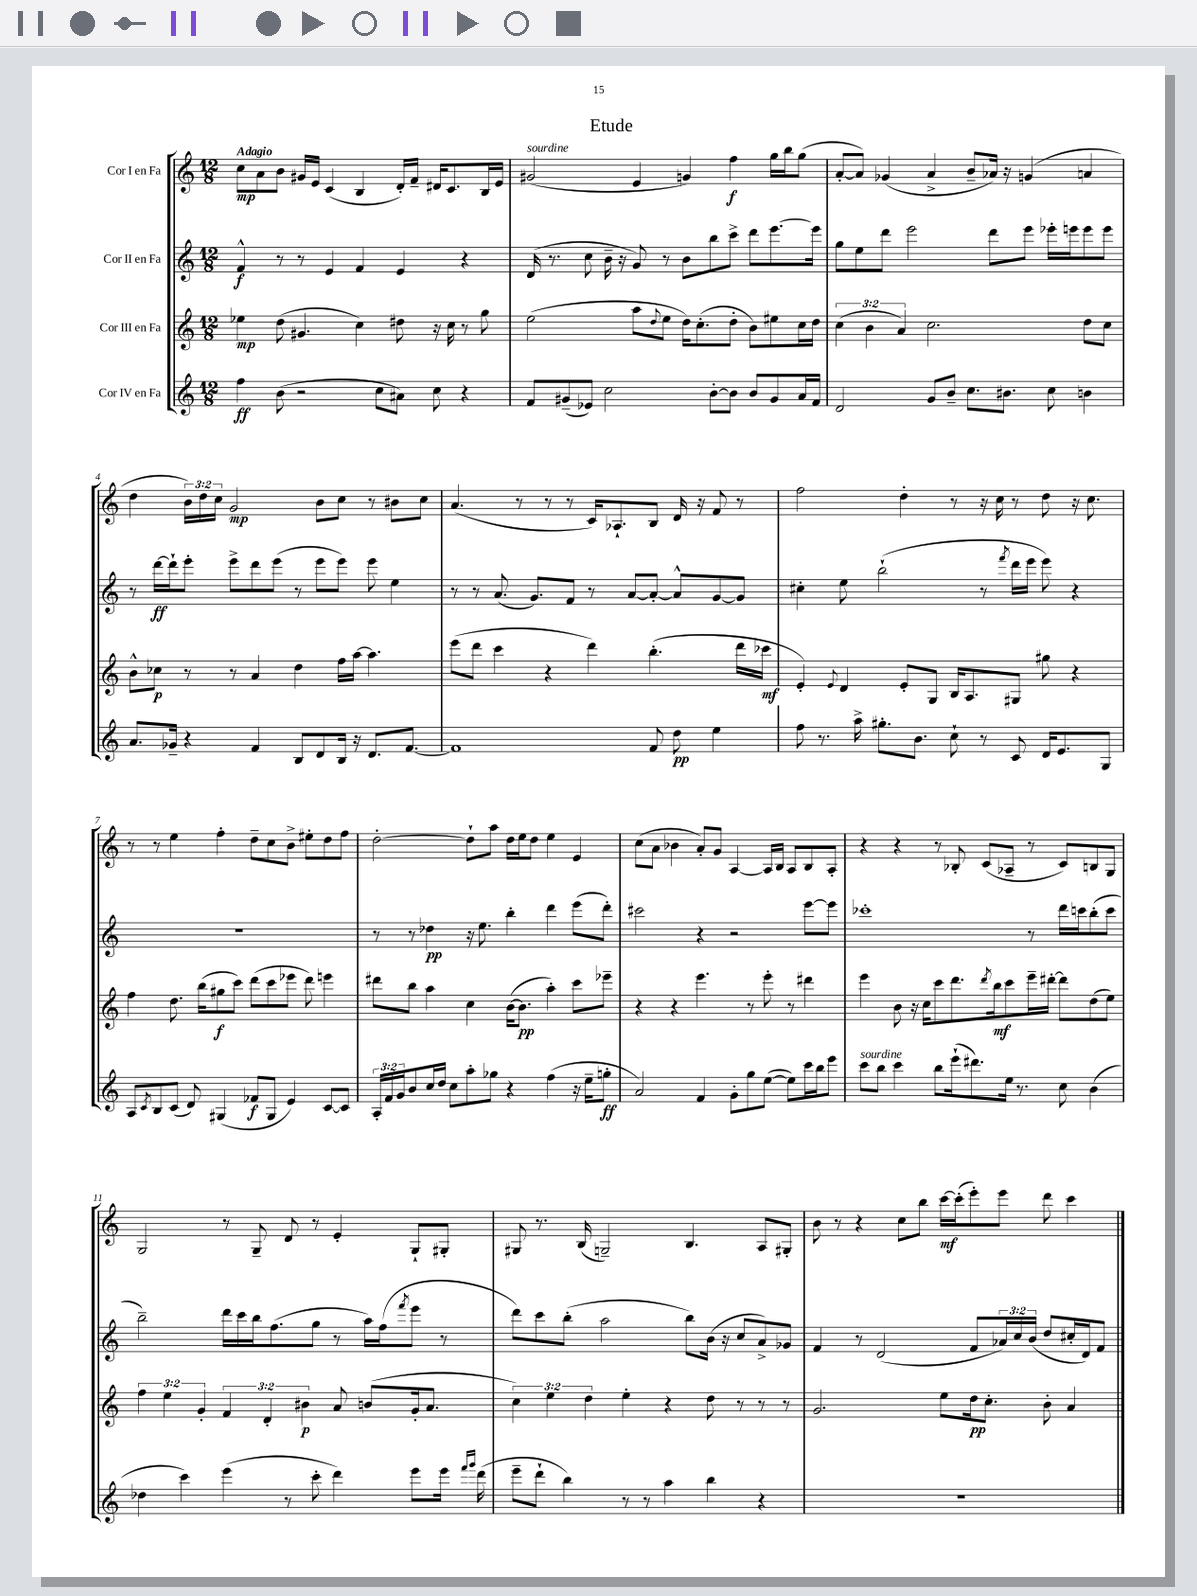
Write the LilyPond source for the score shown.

\header { title = "Etude" }
<<
\new StaffGroup <<
\new Staff = "s0" \with { instrumentName = "Cor I en Fa" } {
    \clef treble \key c \major \numericTimeSignature \time 12/8 \override Staff.TupletNumber.text = #tuplet-number::calc-fraction-text \tempo "Adagio"
    c''8\mp a'8 b'8 gis'16 e'16 c'4( b4 d'16-.) f'16-- dis'16 c'8. b16 e'16 |
    gis'2^\markup { \italic "sourdine" }( e'4 g'4) f''4\f g''16 b''16 g''8( |
    a'8~-. a'8) ges'4( a'4-> b'8-- aes'16) r16 g'4( a'4 |
    d''4 \tuplet 3/2 { b'16) d''16 c''16 } g'2\mp b'8 c''8 r8 bis'8 c''8 |
    a'4.( r8 r8 r8 c'16) aes8.-! b8 d'16 r16 f'8 r8 |
    f''2 d''4-. r8 r16 c''16 r8 d''8 r16 c''8. |
    r8 r8 e''4 f''4-. d''8-- c''8 b'8-> eis''8-. d''8 f''8 |
    d''2~-. d''8-! a''8 d''16 e''16 d''8 e''4 e'4 |
    c''8( a'8 bes'4 a'8-.) g'8 a4~ a16 b16 a8 b8 a8-. |
    r4 r4 r8 bes8-. c'8( aes8-- r8 c'8) b8 g8 |
    g2 r8 g8-- d'8 r8 e'4-. g8-! gis8-. |
    gis8 r8. b16( g2--) b4. a8 gis8-. |
    b'8 r8 r4 c''8 b''8 c'''16~\mf c'''16-.( e'''8-.) e'''8 d'''8 c'''4 \bar "|." |
}
\new Staff = "s1" \with { instrumentName = "Cor II en Fa" } {
    \clef treble \key c \major \numericTimeSignature \time 12/8 \override Staff.TupletNumber.text = #tuplet-number::calc-fraction-text
    f'4-^\f r8 r8 e'4 f'4 e'4 r4 |
    d'16( r8. c''8 b'16-- r16 g'8) r8 b'8 b''8 c'''8-> d'''8 e'''8.~ e'''16 |
    g''8 e''8 d'''8 e'''2 d'''8 e'''8 ees'''16-. e'''16 e'''8 e'''8 |
    r8 d'''16~\ff d'''16-! e'''8-. e'''8-> d'''8 e'''8( r8 e'''8 e'''8) e'''8 e''4 |
    r8 r8 a'8.( g'8.) f'8 r8 a'8~ a'8~-. a'8-^ g'8~ g'8 |
    cis''4-. e''8 b''2-!( r8 \acciaccatura { f'''8 } d'''16 e'''16 e'''8) r4 |
    R1. |
    r8 r8 des''4\pp r16 e''8. b''4-. d'''4 e'''8( d'''8-.) |
    cis'''2 r4 r2 e'''8~ e'''8 |
    ces'''1-. r8 d'''16 c'''16 b''8-.( c'''8 |
    b''2--) d'''16 c'''16 b''16 f''8.( g''8 r8 a''16) f''16( \acciaccatura { f'''8 } e'''8 r8 |
    d'''8) c'''8 b''8-.( a''2 b''8) b'16( r16 c''8 a'8->) ges'8 |
    f'4 r8 d'2( f'8 \tuplet 3/2 { aes'16) c''16 b'16( } d''8 cis''16-. d'16) f'8 \bar "|." |
}
\new Staff = "s2" \with { instrumentName = "Cor III en Fa" } {
    \clef treble \key c \major \numericTimeSignature \time 12/8 \override Staff.TupletNumber.text = #tuplet-number::calc-fraction-text
    ees''4\mp d''8( gis'4. c''4) dis''8 r16 c''16 r8 g''8 |
    e''2( a''8 \appoggiatura { d''8 } e''8 d''16) c''8.-.( d''8-. b'8) eis''8 c''16 d''16 |
    \tuplet 3/2 { c''4( b'4 a'4) } c''2. d''8 c''8 |
    b'8-^ ces''8\p r8 r8 a'4 d''4 f''16 a''16~ a''4. |
    e'''8( d'''8 c'''4 r4 d'''4) b''4.-.( d'''16 ces'''16\mf |
    e'4-.) \appoggiatura { e'8 } d'4 e'8-. g8 b16 a8. gis8 gis''8 r4 |
    f''4 d''8. b''16( gis''8\f c'''8) d'''8( c'''8 ees'''8 d'''8) e'''4 |
    dis'''8 b''8 a''4 c''4 b'16~( b'8.\pp a''4-.) c'''8 ees'''8-- |
    r4 r4 e'''4. r8 e'''8-. r8 dis'''4 |
    e'''4 b'8 r16 c''16 c'''8 d'''8. \acciaccatura { d'''8 } b''16\mf c'''8 e'''16-- dis'''16~-. dis'''8 d''8( e''8) |
    \tuplet 3/2 { f''4 e''4 g'4-. } \tuplet 3/2 { f'4 d'4-. bis'4\p } a'8 b'8( g'16-. a'8. |
    \tuplet 3/2 { c''4) e''4 d''4 } e''4-. r4 d''8 r8 r8 r8 |
    g'2. e''8 d''16\pp c''8.-. b'8-. a'4 \bar "|." |
}
\new Staff = "s3" \with { instrumentName = "Cor IV en Fa" } {
    \clef treble \key c \major \numericTimeSignature \time 12/8 \override Staff.TupletNumber.text = #tuplet-number::calc-fraction-text
    f''4\ff b'8( r2 c''8 ais'8) c''8 r4 |
    f'8 gis'8--( ees'8) c''2 b'8~-. b'8 b'8 gis'8 a'16 f'16 |
    d'2 g'8 b'8-- c''8. bis'8. c''8 b'4 |
    a'8. ges'16-- r4 f'4 b8 d'8 b16 r16 d'8. f'8.~ |
    f'1 f'8 d''8\pp e''4 |
    f''8 r8. a''16-> gis''8.-. b'8. c''8-! r8 c'8 d'16 e'8. g8 |
    a8 \acciaccatura { c'8 } b8 c'8( d'8) gis4( fes'8\f gis8 e'4) c'8~ c'8 |
    \tuplet 3/2 { a16-. f'16 g'16 } b'8 c''16 d''16 c''8 a''8-. ges''8 r4 f''4( r16 e''16-- g''8-.\ff |
    a'2) f'4 g'8-. g''8 e''8~( e''8) c'''16 b''16 e'''8 |
    c'''8^\markup { \italic "sourdine" } b''8 c'''4 b''8 e'''16-!( dis'''8.) e''16 r8. c''8 b'4( |
    des''4 c'''4) e'''4( r8 c'''8-. d'''4) e'''8 e'''16 \grace { f'''16 g'''16 } d'''16( |
    e'''8-- d'''8-! b''4) r8 r8 a''4 b''4 r4 |
    R1. \bar "|." |
}
>>
>>
